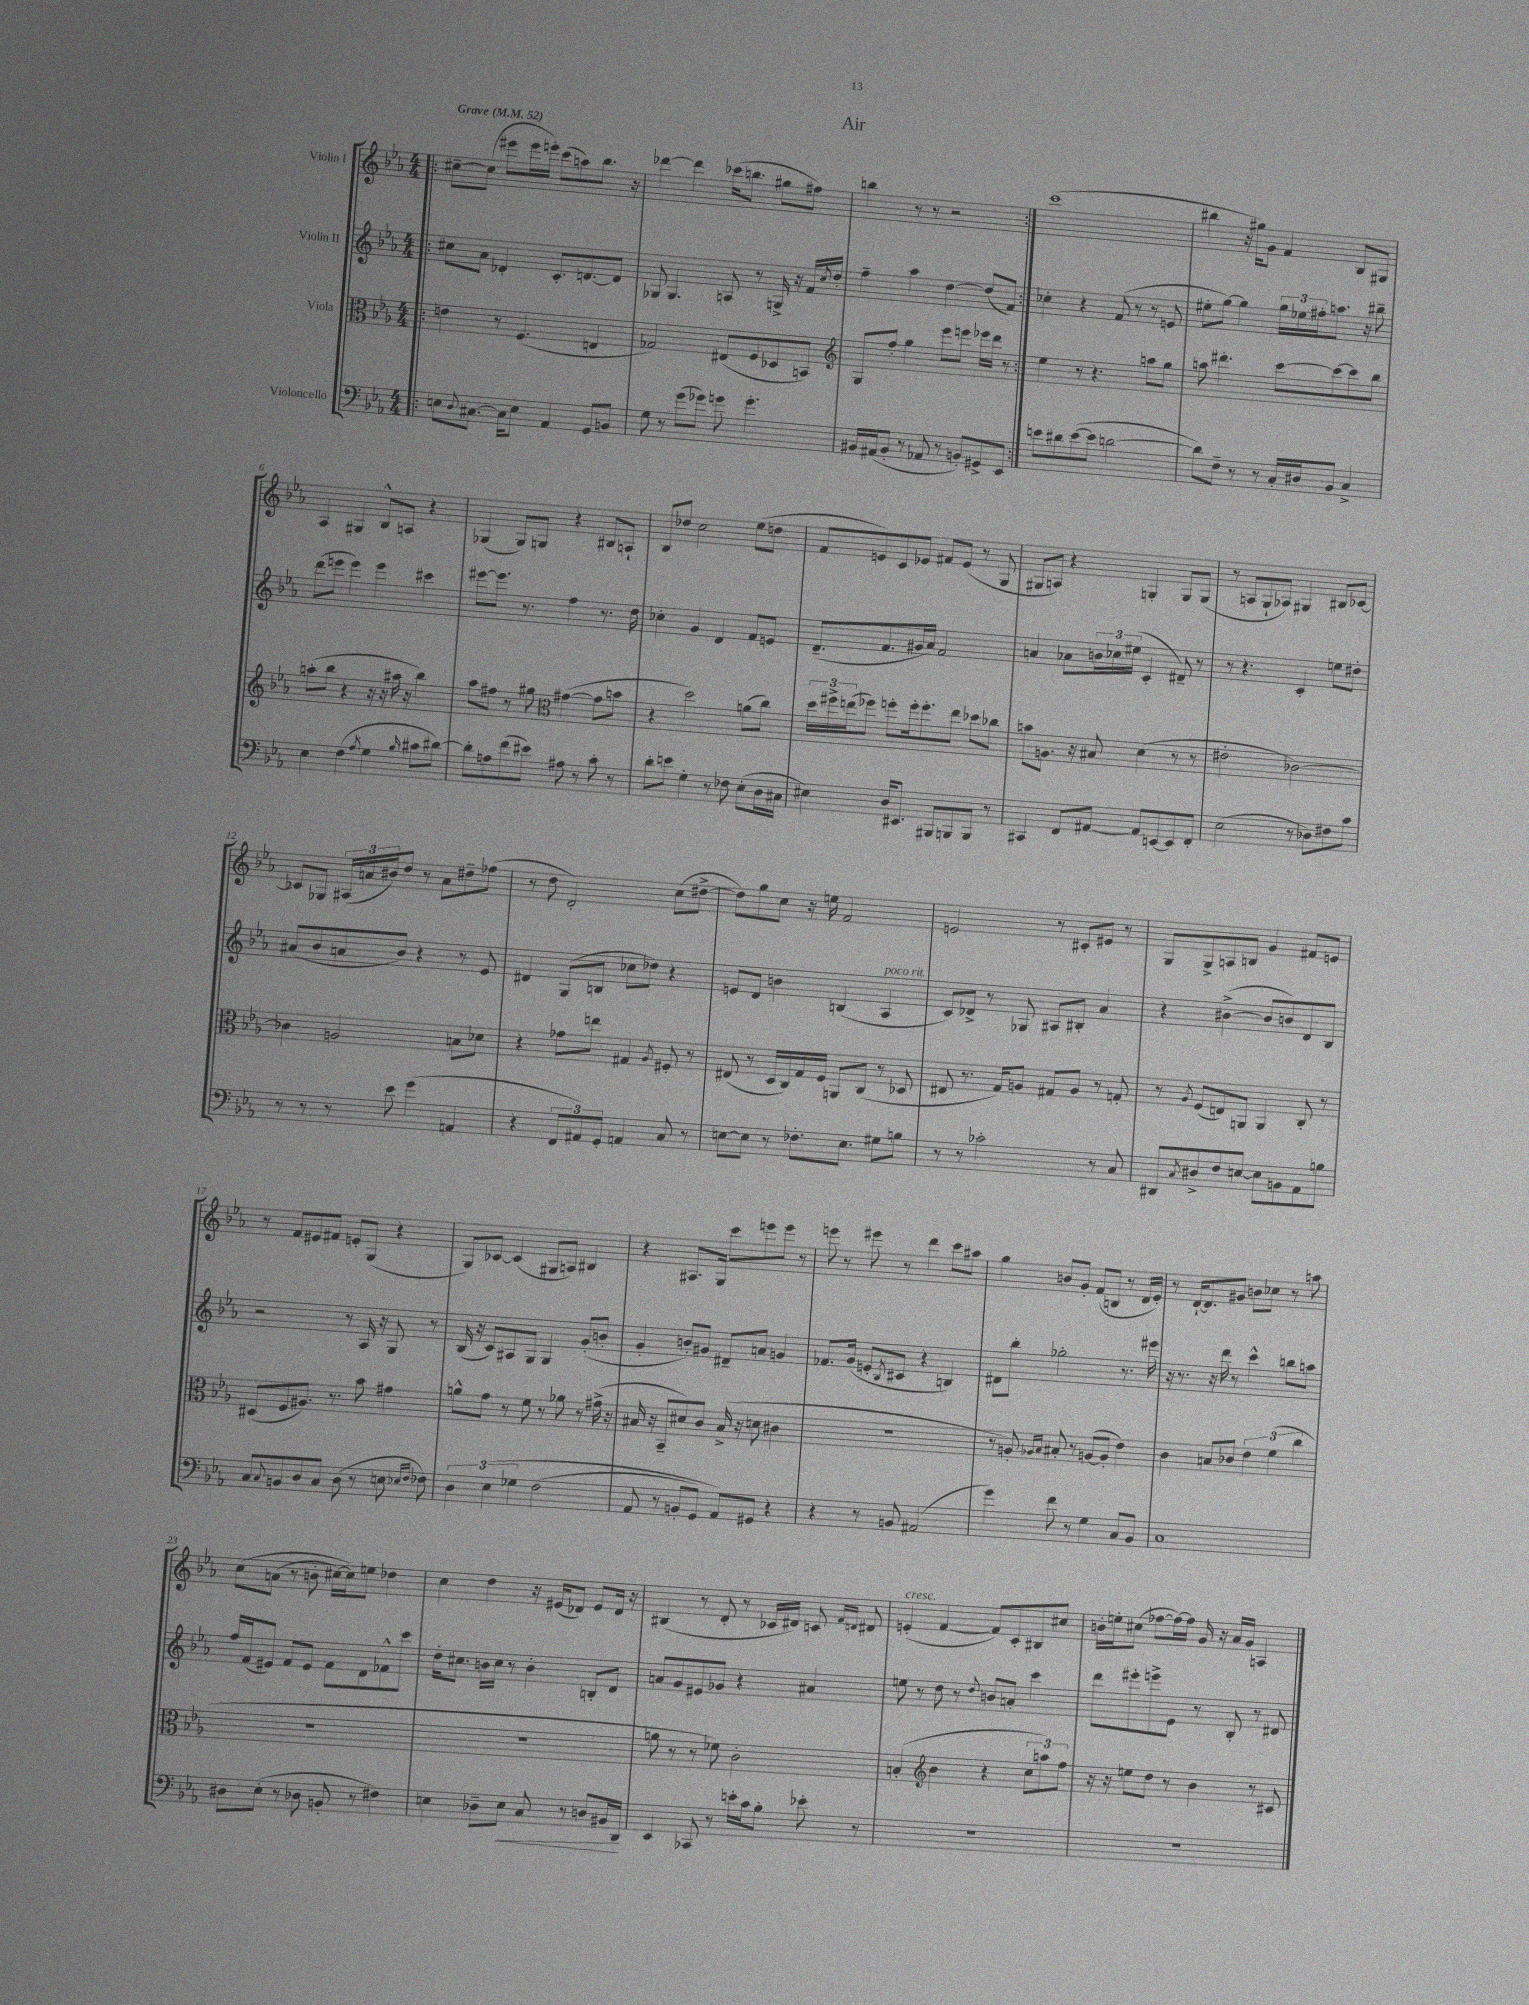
\header { title = "Air" }
<<
\new StaffGroup <<
\new Staff = "s0" \with { instrumentName = "Violin I" } {
    \clef treble \key ees \major \numericTimeSignature \time 4/4 \tempo "Grave" 4 = 52
    \repeat volta 2 { \bar ".|:" cis''8~-- cis''8( eis'''8 eis'''16 e'''16-.) c'''8( a''8) bes''8. r16 |
    des'''4~ des'''4 ces'''16( b''8. gis''8 fis''8) |
    b''4 r8 r8 r2 | }
    c'''1( |
    bis''4 r16 gis''16) g'8 f'4 bes8 gis8 |
    aes4 gis4 bes8-^ a8 r4 |
    ges4( ges8) g8 r4 bis8 a8-! |
    bes8 des''8 c''2 ees''8( d''8 |
    f'8 e'8) c'8 ees'8 fis'8 ees'8( r8 g8 |
    gis8 a8) r4 g4-. g8 g8( |
    r8 a8 g8-! aes8) gis4 bis8 ces'8~ |
    ces'8 ges8 \tuplet 3/2 { ais16( a'16 bis'16) } d''8 r8 a'8 dis''8-- fes''8( |
    r8 d''8 d'2-.) c''8( dis''8~-> |
    dis''8) g''8 c''8 r16 e''16 f'2 |
    e'2 r8 cis'8-. eis'8 r8 |
    g8 g8-> a8 b8 g'4 fis'8 e'8 |
    r8 f'8 eis'8 fis'8 e'8-. g8( r4 |
    g8) ces'8~ ces'4( gis8 a8) bis4 |
    r4 ais8. g16 c'''8 e'''8 e'''8 r8 |
    e'''8 r8 eis'''8 r8 d'''4 c'''8 ais''8 |
    g''4 b'8 g'8-. f'8( b8 r8 d'16 ees'16-.) |
    r8 d'16~-! d'8. gis'8 b'8 ces''8 r8 a''8 |
    c''8\( a'8( r8 b'8-. cis''16~) cis''16\) e''8 des''4 |
    c''4 d''4 r16 eis'16( des'8) eis'8 des'16 r16 |
    bis4( r8 d'8-. r8 ces'16 dis'16) c'8 \grace { f'16 d'16 } dis'8 |
    e'4-.^\markup { \italic "cresc." }( f'4~ f'8) c'8-. bis8 cis''8 |
    b'16-. e''16-. cis''8( fes''8~ fes''16~) fes''16 g'16 r16 aes'16 g'16 a4 \bar "|." |
}
\new Staff = "s1" \with { instrumentName = "Violin II" } {
    \clef treble \key ees \major \numericTimeSignature \time 4/4
    \repeat volta 2 { \bar ".|:" cis''8 aes'8 des'4-. c'8.-. d'8.~ d'8 |
    ges8 ges4. a8 r8 g16-> r16 f'16 \acciaccatura { c''8 } d''16-. |
    f''4-- aes''4 d''4~ d''8( f'8) | }
    ces''4-. r4 f'8( r8 r8 e'8 |
    eis''8-. g''8~) g''4 \tuplet 3/2 { g''16 ees''16 fis''16-. } a''8. r16 bis''8-- |
    d'''8( e'''8 e'''4) e'''4 cis'''4 |
    eis'''8~ eis'''8. r8. f''4 r8. d''16 |
    ces''4-. g'4 d'4 f'8 e'8 |
    d'8.--( f'8. gis'16 aes'16) f'2 |
    a'4 aes'8 \tuplet 3/2 { b'16 ces''16 eis''16( } c'4-. dis'8--) r8 |
    r8 r4. c'4-. e''8 dis''8-. |
    ais'8( bes'8 a'8 bes'8) r4 r8 ees'8 |
    dis'4 g8( b8 ces''8 des''8) r4 |
    e'8 d'8 b'4 b4( aes4^\markup { \italic "poco rit." } |
    c'8) des'8-> r8 ges8 ais8 bis8-. aes'4 |
    r4 bis'4~->( bis'8 b'8) d'8 bes8 |
    r2 r8 aes16 r16 g8 r8 |
    bes16( r16 c'8) ais8 g8 g4 g'8-.( b'8-. |
    g'4-. b'8-.) gis'8 dis'8-- a'8 g'4 |
    fes'8. g'16( e'8-. \acciaccatura { bes8 } cis'8 r4 b4) |
    dis'8 bes''8-. ges''2-. r8. eis'''16 |
    r16 r8. r16 d'''16 r8 c'''4-^ b''8 a''8 |
    f''16 f'16( eis'8) f'8 eis'8 f'8 d'8 fes'8-^ c'''8 |
    d''16-. cis''8. b'16 cis''16 r8 b'4-. b8-. d'8 |
    a'8 g'8 eis'8 ges'8 r4 ais'4 |
    e''8 r8 d''8 r8 \appoggiatura { d''8 } b'8 a'8-. c'''4 |
    d'''8 eis'''8-. e'''8-> ees'8 r8 bes8-. r8 dis'8 \bar "|." |
}
\new Staff = "s2" \with { instrumentName = "Viola" } {
    \clef alto \key ees \major \numericTimeSignature \time 4/4
    \repeat volta 2 { \bar ".|:" e'4 r8 f4.( e4 |
    ges2) eis8( f8 des8 b,8) |
    \clef treble g8 f''8-. g''4 ees'''8 e'''8 ees'''16 d'''16 r8 | }
    ees''4 r8 r4. a''8 g''8 |
    a''8 dis'''4.-. c'''8~ c'''8~ c'''8 bes''8 |
    a''8-.( bes''8 r4 r16 r16 ais''16 r16 bes''4) |
    aes''8 fis''8 r8 gis''8 \clef alto gis'4~( gis'8 b'8 |
    r4 d''2) a'8( c''8) |
    \tuplet 3/2 { d''16 fis''16-> e''16( } fes''8) f''8-. f''16-. f''8.-. e''8 des''8 ces''8 |
    b'8 a8. r16 bis8 d'4( r8 r8 |
    eis'2-. ces'2~) |
    ces'4 a2 b8 des'8 |
    r4 ges'8 e''8 gis4 \acciaccatura { aes8 } fis8-. r8 |
    eis8( r8 d16 c16) g16 f16 a,8 c8( r8 des8 |
    eis8 r8. g16) a8 gis8 a8 r8 g8-. |
    r8 \acciaccatura { aes8 } f8( e8) a,8 a,4 c8-. r8 |
    dis8( f8 ais8.) r8. bes'8 gis'4 |
    a'8-^ g'8 r8 f'8 r8 aes'8 r8 gis'16->( r16 |
    bis16 r16 bes,8-- dis'8) c'8 bis16->( r16 d'8 cis'4 |
    R1 |
    r8 a8-.) \grace { aes16 bes16 } bis8-. r8 a8~( a8-. ees'4) |
    c'4 b8 ces'8 \tuplet 3/2 { ees'4 f'4( c''4 } |
    R1 |
    R1 |
    a'8 r8 r8 fes'8) c'2-. |
    b4-.( \clef treble bes'4 r4 \tuplet 3/2 { c''8 a''8) f''8 } |
    r16 r16 e''8 d''8 r8 bes'4 r8 cis'8 \bar "|." |
}
\new Staff = "s3" \with { instrumentName = "Violoncello" } {
    \clef bass \key ees \major \numericTimeSignature \time 4/4
    \repeat volta 2 { \bar ".|:" e8 \appoggiatura { d8 } cis8.~ cis16 e8 aes,4 g,8 b,8 |
    g8 r8 g'8( ges'8) g'8 g'4.-. |
    bis,16 ais,16( bis,8-. r8 aes,8 r8 b,8-.) gis,8-> ees,8 | }
    e'8 dis'8 e'8~( e'8 d'2~ |
    d'8) f8-- r8 r8 c16-. dis16 bes,8 c4-> |
    ees4 f4( \acciaccatura { aes8 } g4 \grace { bes16 } cis'8 dis'8~) |
    dis'8-. a8 f'8( eis'8) ais8 r8 c'8-. r8 |
    d'8-. e'8 g4-. r8 fes8 ees8-.( d16 cis16 |
    eis4) d16 eis,8. bis,,8 b,,8 b,,8 r8 |
    cis,4 f,8 ais,8~ ais,8 e,8~ e,8 f,8-. |
    ees2( r8 des8) fis8 c'8 |
    r8 r8 r8 ees'8 g'4( a,4 |
    r4 \tuplet 3/2 { f,8 ais,8) g,8-. } a,4 c8 r8 |
    e8~ e8 r8 fes8.-. e8. gis8 b8 |
    r8 r8 ces'2-. r8 c8 |
    dis,8 \acciaccatura { c8 } dis8-> f8 e8~ e8 b,8 aes,8 b8 |
    c8 \appoggiatura { c8 } b,8 d8 c8 d8( r8 e8 \grace { ees16 f16 } fes8) |
    \tuplet 3/2 { d4 ees4\( ges4 } f2( |
    aes,8 r8 b,8-. g,8) aes,8\) gis,8 r4 |
    r4 r8 b,8 ais,2( |
    g'4) f'8 r8 g4 c8 bes,8 |
    c1 |
    dis8 ees8-.( r8 des8 b,8-. r8 fis4) |
    e4 des8-- e8\< c8 r8 d8 bis,16 d,16\! |
    ees,4 ces,8 r8 e'16-. c'16 bes8-. ees'8-. r8 |
    R1 |
    R1 \bar "|." |
}
>>
>>
